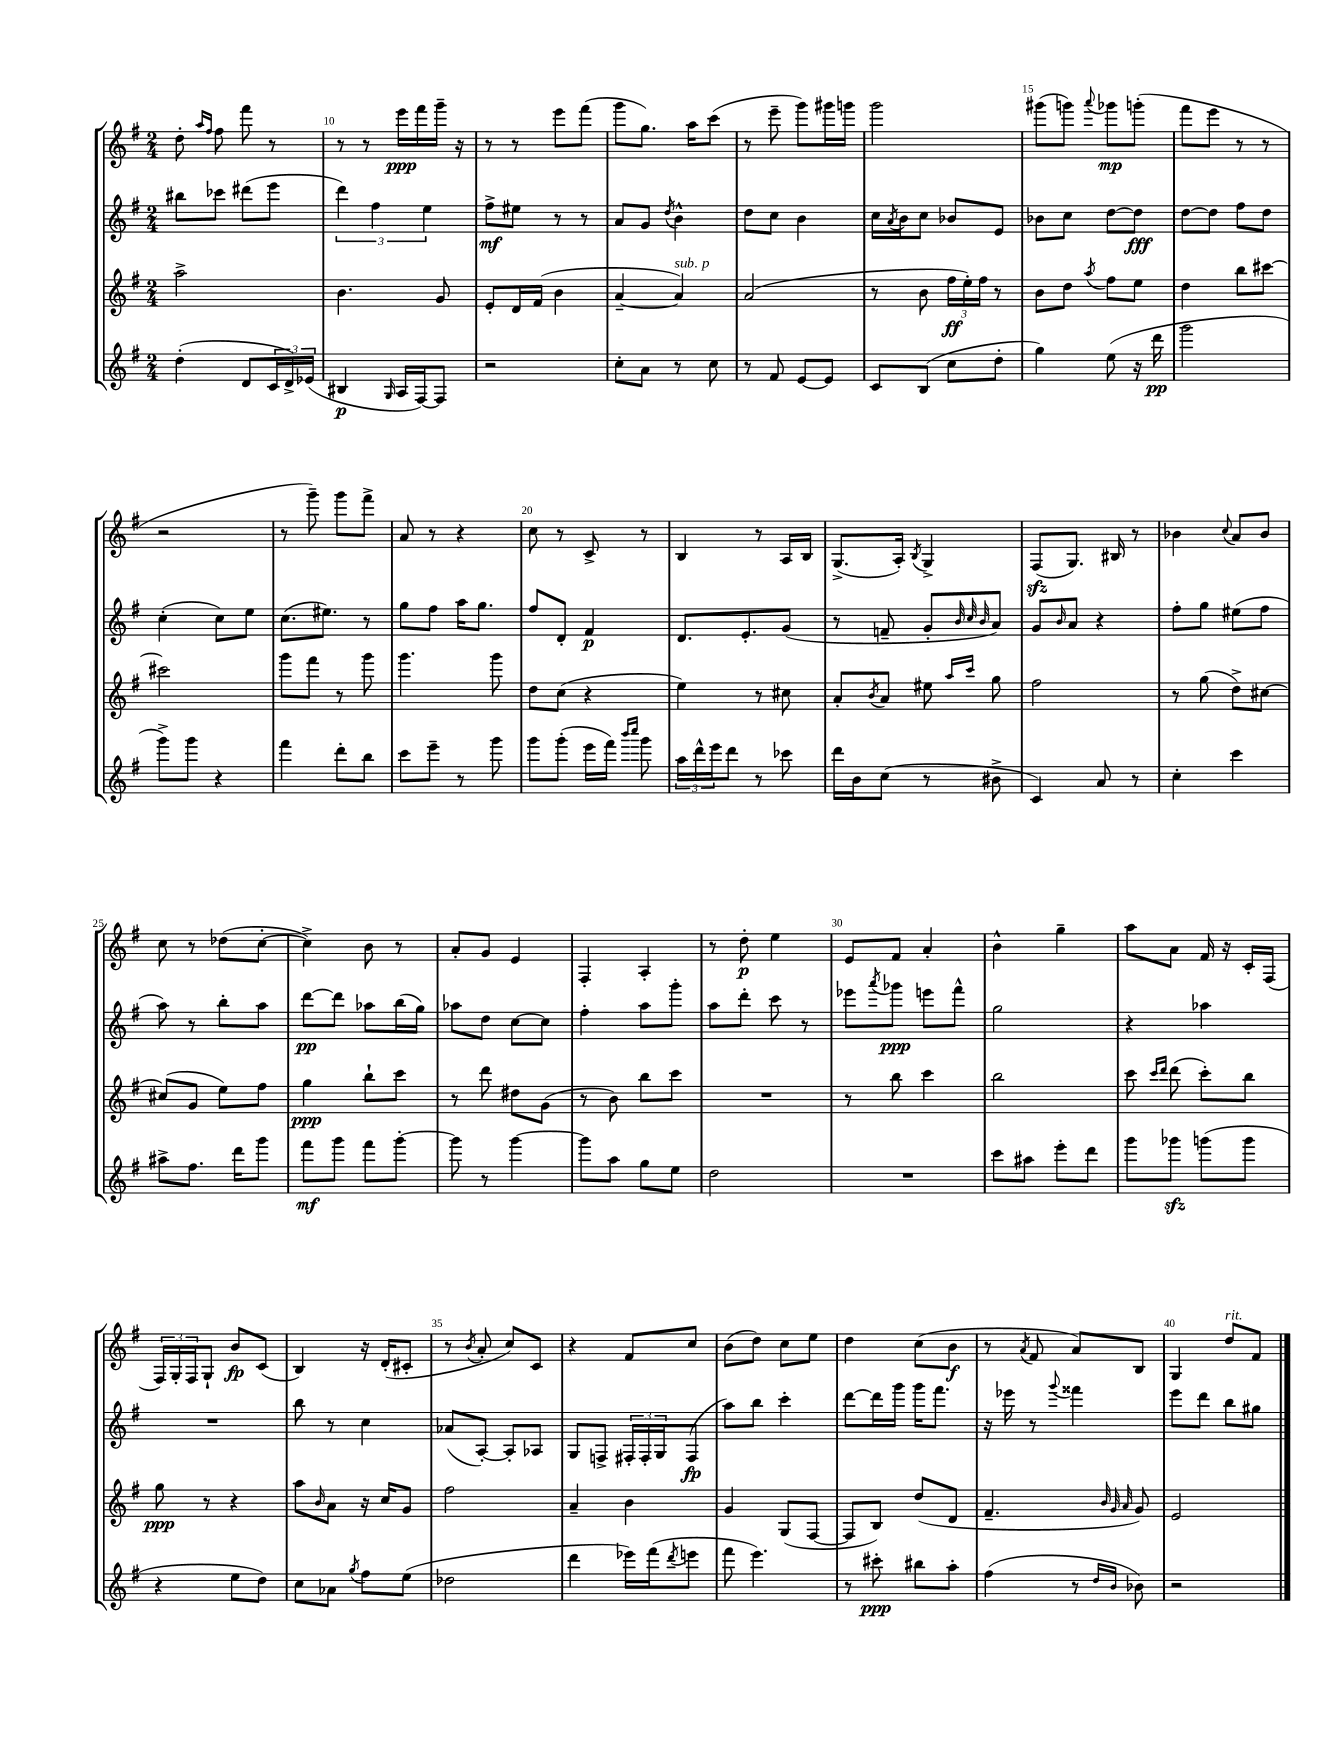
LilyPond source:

<<
\new StaffGroup <<
\new Staff = "s0" {
    \clef treble \key g \major \numericTimeSignature \time 2/4
    d''8-. \grace { a''16 fis''16 } fis''8 fis'''8 r8 |
    r8 r8 e'''16\ppp fis'''16 g'''16-- r16 |
    r8 r8 e'''8 fis'''8( |
    g'''8 g''8.) a''16 c'''8( |
    r8 e'''8-- g'''8) gis'''16 g'''16 |
    g'''2 |
    gis'''8( g'''8) \appoggiatura { a'''8 } ges'''8\mp g'''8-.( |
    fis'''8 e'''8 r8 r8 |
    r2 |
    r8 g'''8--) g'''8 fis'''8-> |
    a'8 r8 r4 |
    c''8 r8 c'8-> r8 |
    b4 r8 a16 b16 |
    g8.->( a16-.) \acciaccatura { b8 } g4-> |
    fis8\sfz( g8.) bis16 r8 |
    bes'4 \appoggiatura { c''8 } a'8 bes'8 |
    c''8 r8 des''8( c''8~-. |
    c''4->) b'8 r8 |
    a'8-. g'8 e'4 |
    fis4-. a4-. |
    r8 d''8-.\p e''4 |
    e'8 fis'8 a'4-. |
    b'4-^ g''4-- |
    a''8 a'8 fis'16 r16 c'16-. fis16( |
    \tuplet 3/2 { fis16) g16-. fis16 } g8-! b'8\fp c'8( |
    b4) r16 d'16-.( cis'8-. |
    r8 \acciaccatura { b'8 } a'8-. c''8) c'8 |
    r4 fis'8 c''8 |
    b'8( d''8) c''8 e''8 |
    d''4 c''8( b'8\f |
    r8 \acciaccatura { a'8 } fis'8 a'8) b8 |
    g4 d''8^\markup { \italic "rit." } fis'8 \bar "|." |
}
\new Staff = "s1" {
    \clef treble \key g \major \numericTimeSignature \time 2/4
    bis''8 ces'''8 dis'''8( e'''8 |
    \tuplet 3/2 { d'''4) fis''4 e''4 } |
    fis''8->\mf eis''8 r8 r8 |
    a'8 g'8 \acciaccatura { d''8 } b'4-^ |
    d''8 c''8 b'4 |
    c''16 \acciaccatura { a'8 } b'16 c''8 bes'8 e'8 |
    bes'8 c''8 d''8~ d''8\fff |
    d''8~ d''8 fis''8 d''8 |
    c''4-.( c''8) e''8 |
    c''8.( eis''8.) r8 |
    g''8 fis''8 a''16 g''8. |
    fis''8 d'8-. fis'4\p |
    d'8. e'8.-. g'8( |
    r8 f'8-- g'8-. \grace { b'32 c''32 b'32 } a'8) |
    g'8 \grace { b'16 } a'8 r4 |
    fis''8-. g''8 eis''8( fis''8 |
    a''8) r8 b''8-. a''8 |
    d'''8~\pp d'''8 aes''8 b''16( g''16) |
    aes''8 d''8 c''8~ c''8 |
    fis''4-. a''8 g'''8-. |
    a''8 d'''8-. c'''8 r8 |
    ees'''8 \acciaccatura { a'''8 } ges'''8\ppp e'''8 fis'''8-^ |
    g''2 |
    r4 aes''4 |
    R2 |
    b''8 r8 c''4 |
    aes'8( a8~-.) a8-. aes8 |
    g8 f8-> \tuplet 3/2 { fis16-. fis16-. g16 } fis8\fp( |
    a''8) b''8 c'''4-. |
    d'''8~ d'''16 g'''16 g'''16 fis'''8. |
    r16 ees'''16 r8 \appoggiatura { g'''8 } fisis'''4 |
    e'''8 d'''8 b''8 gis''8 \bar "|." |
}
\new Staff = "s2" {
    \clef treble \key g \major \numericTimeSignature \time 2/4
    a''2-> |
    b'4. g'8 |
    e'8-. d'16 fis'16( b'4 |
    a'4~-- a'4^\markup { \italic "sub. p" }) |
    a'2( |
    r8 b'8 \tuplet 3/2 { fis''16\ff e''16-.) fis''16 } r8 |
    b'8 d''8 \acciaccatura { a''8 } fis''8 e''8 |
    d''4 b''8 cis'''8~ |
    cis'''2 |
    g'''8 fis'''8 r8 g'''8 |
    g'''4. g'''8 |
    d''8 c''8( r4 |
    e''4) r8 cis''8 |
    a'8-. \acciaccatura { b'8 } a'8 eis''8 \grace { a''16 c'''16 } g''8 |
    fis''2 |
    r8 g''8( d''8->) cis''8~ |
    cis''8( g'8 e''8) fis''8 |
    g''4\ppp b''8-! c'''8 |
    r8 d'''8 dis''8 g'8( |
    r8 b'8) b''8 c'''8 |
    R2 |
    r8 b''8 c'''4 |
    b''2 |
    c'''8 \grace { c'''16 d'''16 } d'''8( c'''8-.) b''8 |
    g''8\ppp r8 r4 |
    a''8 \grace { b'16 } a'8 r16 c''16 g'8 |
    fis''2 |
    a'4-- b'4 |
    g'4 g8( fis8~ |
    fis8 b8) d''8( d'8 |
    fis'4.-- \grace { b'32 g'32 a'32 } g'8) |
    e'2 \bar "|." |
}
\new Staff = "s3" {
    \clef treble \key g \major \numericTimeSignature \time 2/4
    d''4-.( d'8 \tuplet 3/2 { c'16 d'16->) ees'16( } |
    bis4\p \grace { g16 } a16 fis16~) fis8 |
    r2 |
    c''8-. a'8 r8 c''8 |
    r8 fis'8 e'8~ e'8 |
    c'8 b8( c''8 d''8-. |
    g''4) e''8( r16 d'''16\pp |
    g'''2 |
    g'''8->) g'''8 r4 |
    fis'''4 d'''8-. b''8 |
    c'''8 e'''8-- r8 g'''8 |
    g'''8 g'''8-.( e'''16 fis'''16) \grace { b'''16 c''''16 } g'''8 |
    \tuplet 3/2 { a''16 d'''16-^ e'''16 } d'''8 r8 ces'''8 |
    d'''16 b'16 c''8( r8 bis'8-> |
    c'4) a'8 r8 |
    c''4-. c'''4 |
    ais''8-> fis''8. d'''16 g'''8 |
    fis'''8\mf g'''8 fis'''8 g'''8~-. |
    g'''8 r8 g'''4~ |
    g'''8 a''8 g''8 e''8 |
    d''2 |
    R2 |
    c'''8 ais''8 e'''8-. d'''8 |
    g'''8 ges'''8\sfz g'''8( g'''8 |
    r4 e''8 d''8) |
    c''8 aes'8 \acciaccatura { g''8 } fis''8 e''8( |
    des''2 |
    d'''4 ees'''16) fis'''16( \acciaccatura { d'''8 } e'''8 |
    fis'''8 e'''4.) |
    r8 cis'''8-.\ppp bis''8 a''8-. |
    fis''4( r8 \grace { d''16 b'16 } bes'8) |
    r2 \bar "|." |
}
>>
>>
\layout { \context { \Score currentBarNumber = #9 \override BarNumber.break-visibility = ##(#f #t #t) barNumberVisibility = #(every-nth-bar-number-visible 5) } }
